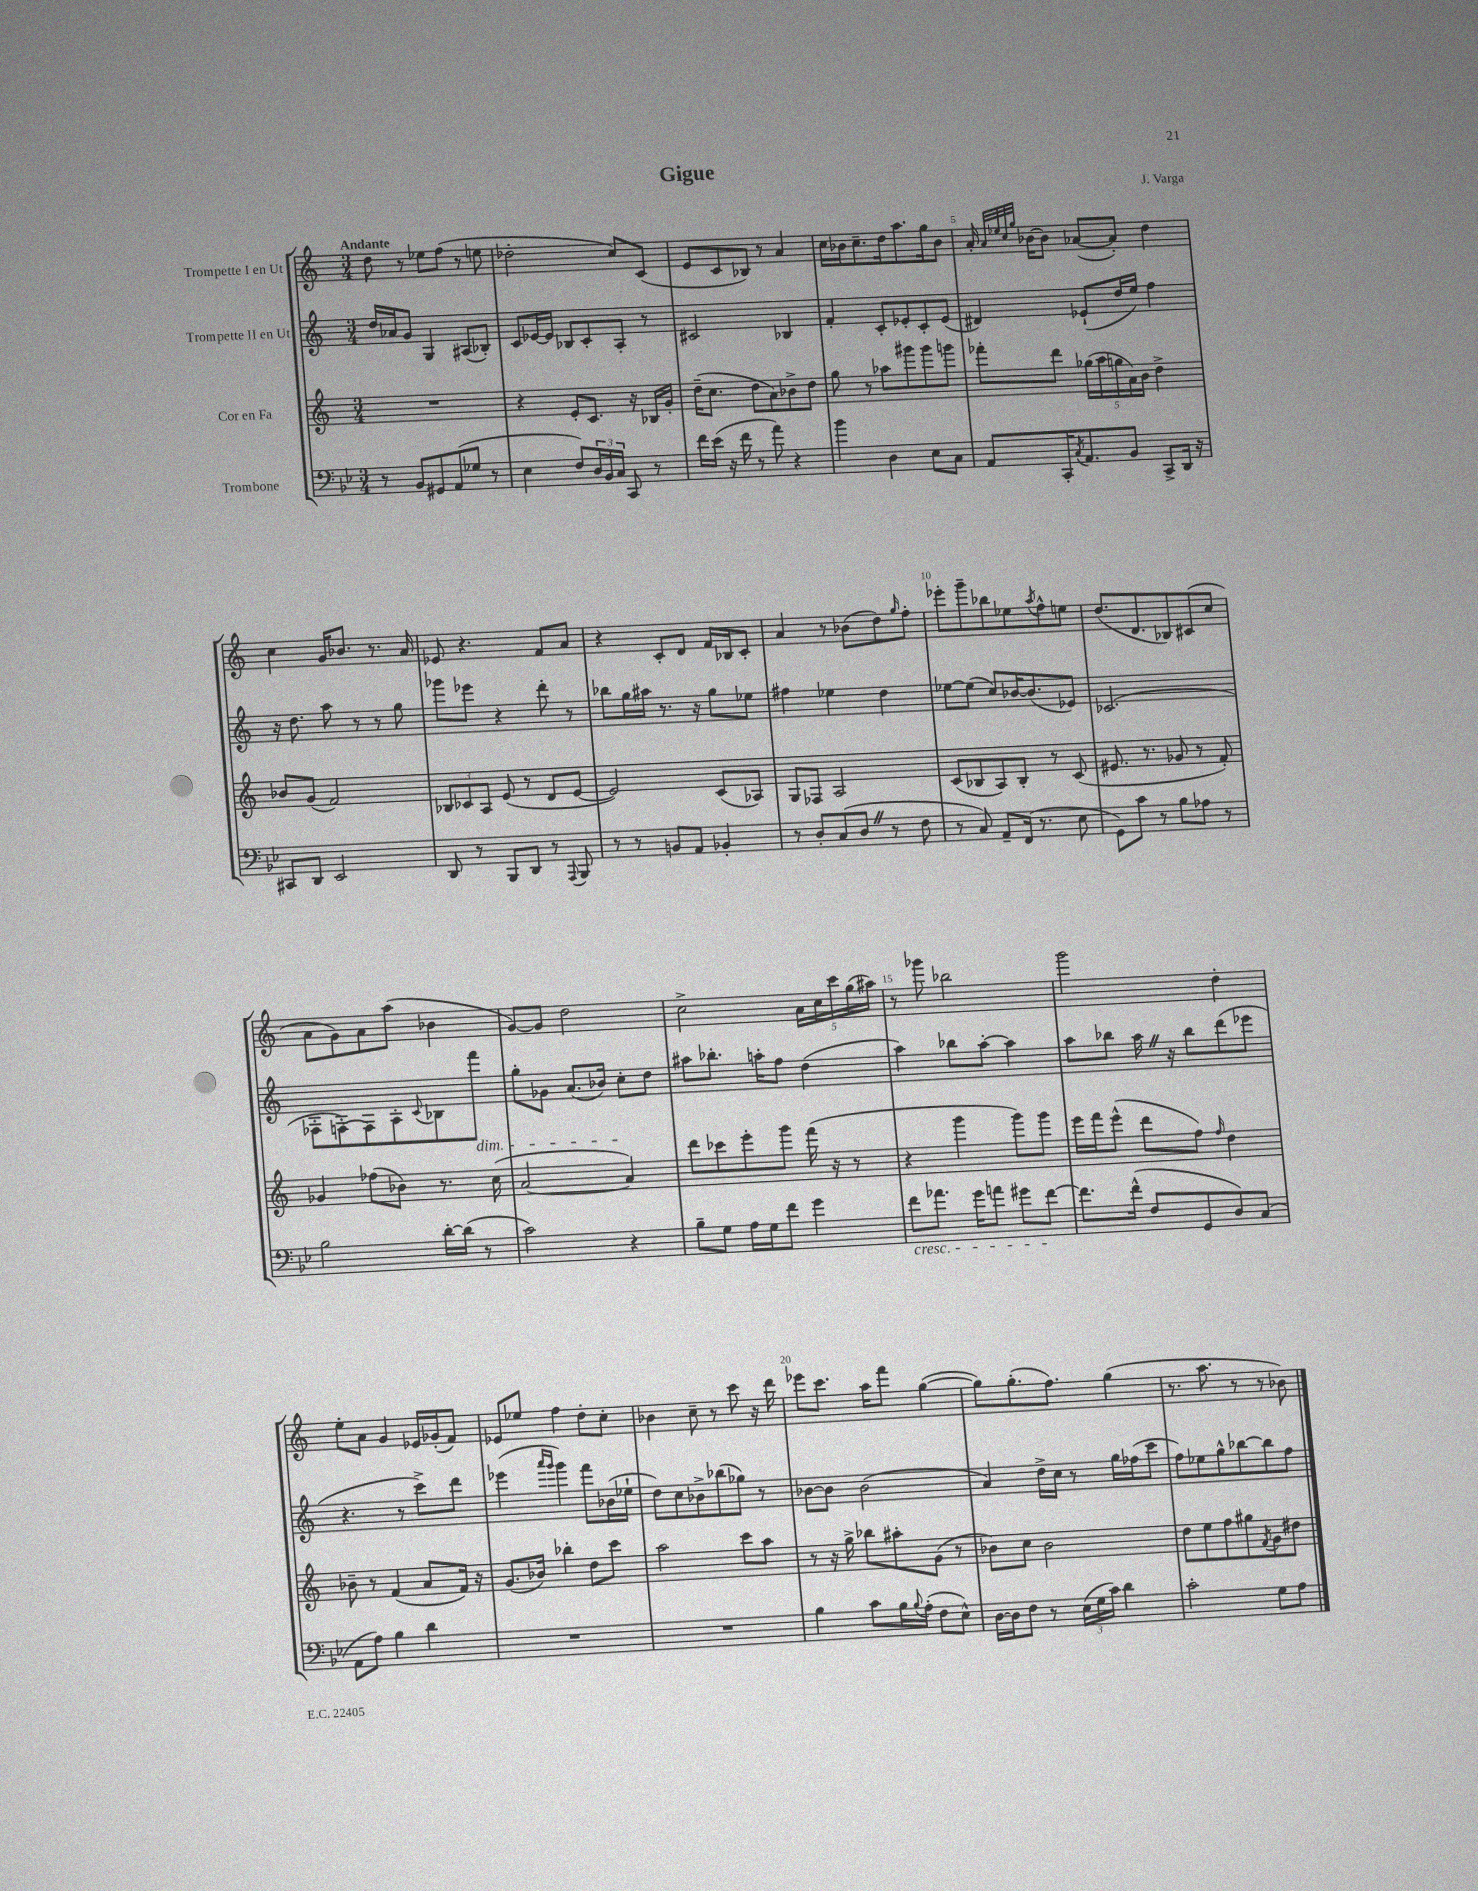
\header { title = "Gigue" composer = "J. Varga" }
<<
\new StaffGroup <<
\new Staff = "s0" \with { instrumentName = "Trompette I en Ut" } {
    \clef treble \key c \major \numericTimeSignature \time 3/4 \tempo "Andante"
    d''8 r8 ees''8 f''8( r8 e''8 |
    des''2-. c''8) c'8( |
    e'8 c'8 bes8) r8 a'4 |
    c''16 bes'16 c''8.-- d''16 a''8. g''16 bes'8 |
    a'16-. \grace { a'32 ees''32 c''32 g''32 } bes'16~ bes'8 aes'8~( aes'8-.) d''4 |
    c''4 g'16 bes'8. r8. a'16 |
    ees'8 r4. f'8 a'8 |
    r4 c'8-. d'8 f'16 bes16 c'8-. |
    a'4 r8 bes'8( d''8) \grace { g''16 } f''8-. |
    ees'''8-. g'''8-- bes''8 ees''8 \acciaccatura { a''8 } f''8-^ e''8 |
    d''8.( d'8. bes8) cis'8( c''8 |
    a'8 g'8) a'8 a''8( bes'4 |
    g'8~) g'8 d''2 |
    c''2-> \tuplet 5/4 { a'16 c''16 c'''16 g''16( ais''16) } |
    r8 ges'''8 bes''2 |
    g'''2 d''4-. |
    e''8-. a'8 g'4 ees'16 ges'16-.( f'8) |
    ees'8 ees''8 f''4 d''8-. c''8-. |
    bes'4 c''8-- r8 c'''8 r16 d'''16 |
    ees'''8 c'''8. a''16 f'''8 g''4~( |
    g''8) g''8.-.( f''8.) g''4( |
    r8. a''8. r8 r8 bes'8) \bar "|." |
}
\new Staff = "s1" \with { instrumentName = "Trompette II en Ut" } {
    \clef treble \key c \major \numericTimeSignature \time 3/4
    d''16 aes'16 g'8 g4 ais8( bes8-.) |
    c'8 ees'16~ ees'16 bes8 c'8-. a8-. r8 |
    cis'2 bes4 |
    f'4-. c'8-. ees'8-. c'8-. ees'8( |
    dis'4) ees'8-!( d''16 e''16) f''4 |
    r16 d''8. a''8 r8 r8 g''8 |
    ges'''8 ees'''8 r4 d'''8-. r8 |
    bes''8 g''16 ais''16 r8. r16 g''8 ees''8 |
    fis''4 ees''4 d''4 |
    ees''8~ ees''8( c''8) bes'16~ bes'8.( ees'8) |
    ces'2.( |
    fes8-. f8~-.) f8 a8-. \appoggiatura { c'8 } bes8 f'''8\dim |
    g''8-. ges'8 a'8.( bes'16) c''8-.\! d''8 |
    ais''8 bes''8.-. a''16-. f''8 d''4( |
    a''4) bes''8 a''8~-. a''4 |
    a''8 bes''8 a''16 \once \override BreathingSign.text = \markup { \musicglyph "scripts.caesura.straight" } \breathe r16 bes''8 d'''8( ees'''8 |
    r4. r8 c'''8->) d'''8 |
    ees'''4( \grace { a'''16 g'''16 } g'''4) f'''8 bes'16( ees''16-! |
    d''8) c''8 bes'8-> bes''8( ges''8) r8 |
    bes'8~ bes'8 bes'2( |
    a'4) d''16-> c''16 r8 g''16 fes''16( c'''8 |
    f''8) ees''8 g''8-^ bes''8~ bes''8 f''8 \bar "|." |
}
\new Staff = "s2" \with { instrumentName = "Cor en Fa" } {
    \clef treble \key c \major \numericTimeSignature \time 3/4
    R2. |
    r4 e'8-. c'8. r16 bes16 g'16-. |
    d''16--( c''8. d''8 a'8) bes'8-> d''8 |
    g''8 r8 aes''8 gis'''8 gis'''8 g'''8 |
    fes'''8-. d'''8 \tuplet 5/4 { ges''16( a''16 g''16 a'16) b'16 } d''4-> |
    bes'8 g'8( f'2) |
    \tuplet 3/2 { bes8 ces'8 a8 } e'8( r8 d'8 e'8~ |
    e'2) c'8( aes8) |
    g8 fes8 a2 |
    c'8( bes8 a8) bes8-. r8 c'8( |
    eis'8. r8. ges'8 r8 f'8-.) |
    ges'4 fes''8( bes'8) r8. c''16( |
    a'2~ a'4) |
    d'''8 ces'''8 e'''8-. g'''8 f'''16( r16 r8 |
    r4 g'''4 g'''8) g'''8 |
    e'''16 f'''16 e'''8-^( d'''8 f''8) \grace { f''16 } d''4 |
    bes'8-- r8 f'4( a'8 f'16) r16 |
    g'8.( bes'16) bes''4-. d''8 c'''8 |
    a''2 c'''8 a''8 |
    r8 r16 g''16-> bes''8 ais''8-. g'8( r8 |
    bes'8) c''8 bes'2 |
    d''8 e''8 f''8 gis''8 \acciaccatura { f'8 } g'8 dis''8 \bar "|." |
}
\new Staff = "s3" \with { instrumentName = "Trombone" } {
    \clef bass \key bes \major \numericTimeSignature \time 3/4
    r8 bes,8 gis,8 a,8( ges8 r8 |
    ees4 f8) \tuplet 3/2 { d16 bes,16 c16 } c,8 r8 |
    f'16 ees'16( r16 f'16 r8 a'8) r4 |
    bes'4 d4 ees8 c8 |
    a,8 c,16-. \acciaccatura { c8 } a,8. bes,8 c,8-> d,16 r16 |
    cis,8 d,8 ees,2 |
    d,8 r8 bes,,8 d,8 r8 \appoggiatura { a,,8 } bes,,8 |
    r8 r8 b,8 a,8 bes,4-. |
    r8 d8-. c8( d8 \once \override BreathingSign.text = \markup { \musicglyph "scripts.caesura.straight" } \breathe r8 f8 |
    r8 c8) a,8-- f,16( r8. ees8 |
    g,8) c'8 r8 bes8 aes8 r8 |
    bes2 d'16~-. d'16( r8 |
    c'2) r4 |
    bes8-- g8 a16 g16 f'8 g'4 |
    f'8\cresc aes'8. g'16 a'8 gis'8 f'8~\! |
    f'8. f'16-^( f8 g,8 d8) c8( |
    a,8 a8) bes4 d'4 |
    R2. |
    R2. |
    bes4 c'8 bes16 \appoggiatura { bes8 } a16-.( f8 ees8-^) |
    d16~ d16 f8 r8 \tuplet 3/2 { ees16( g16 c'16) } d'4 |
    c'2-. g8 a8 \bar "|." |
}
>>
>>
\layout { \context { \Score \override BarNumber.break-visibility = ##(#f #t #t) barNumberVisibility = #(every-nth-bar-number-visible 5) } }
